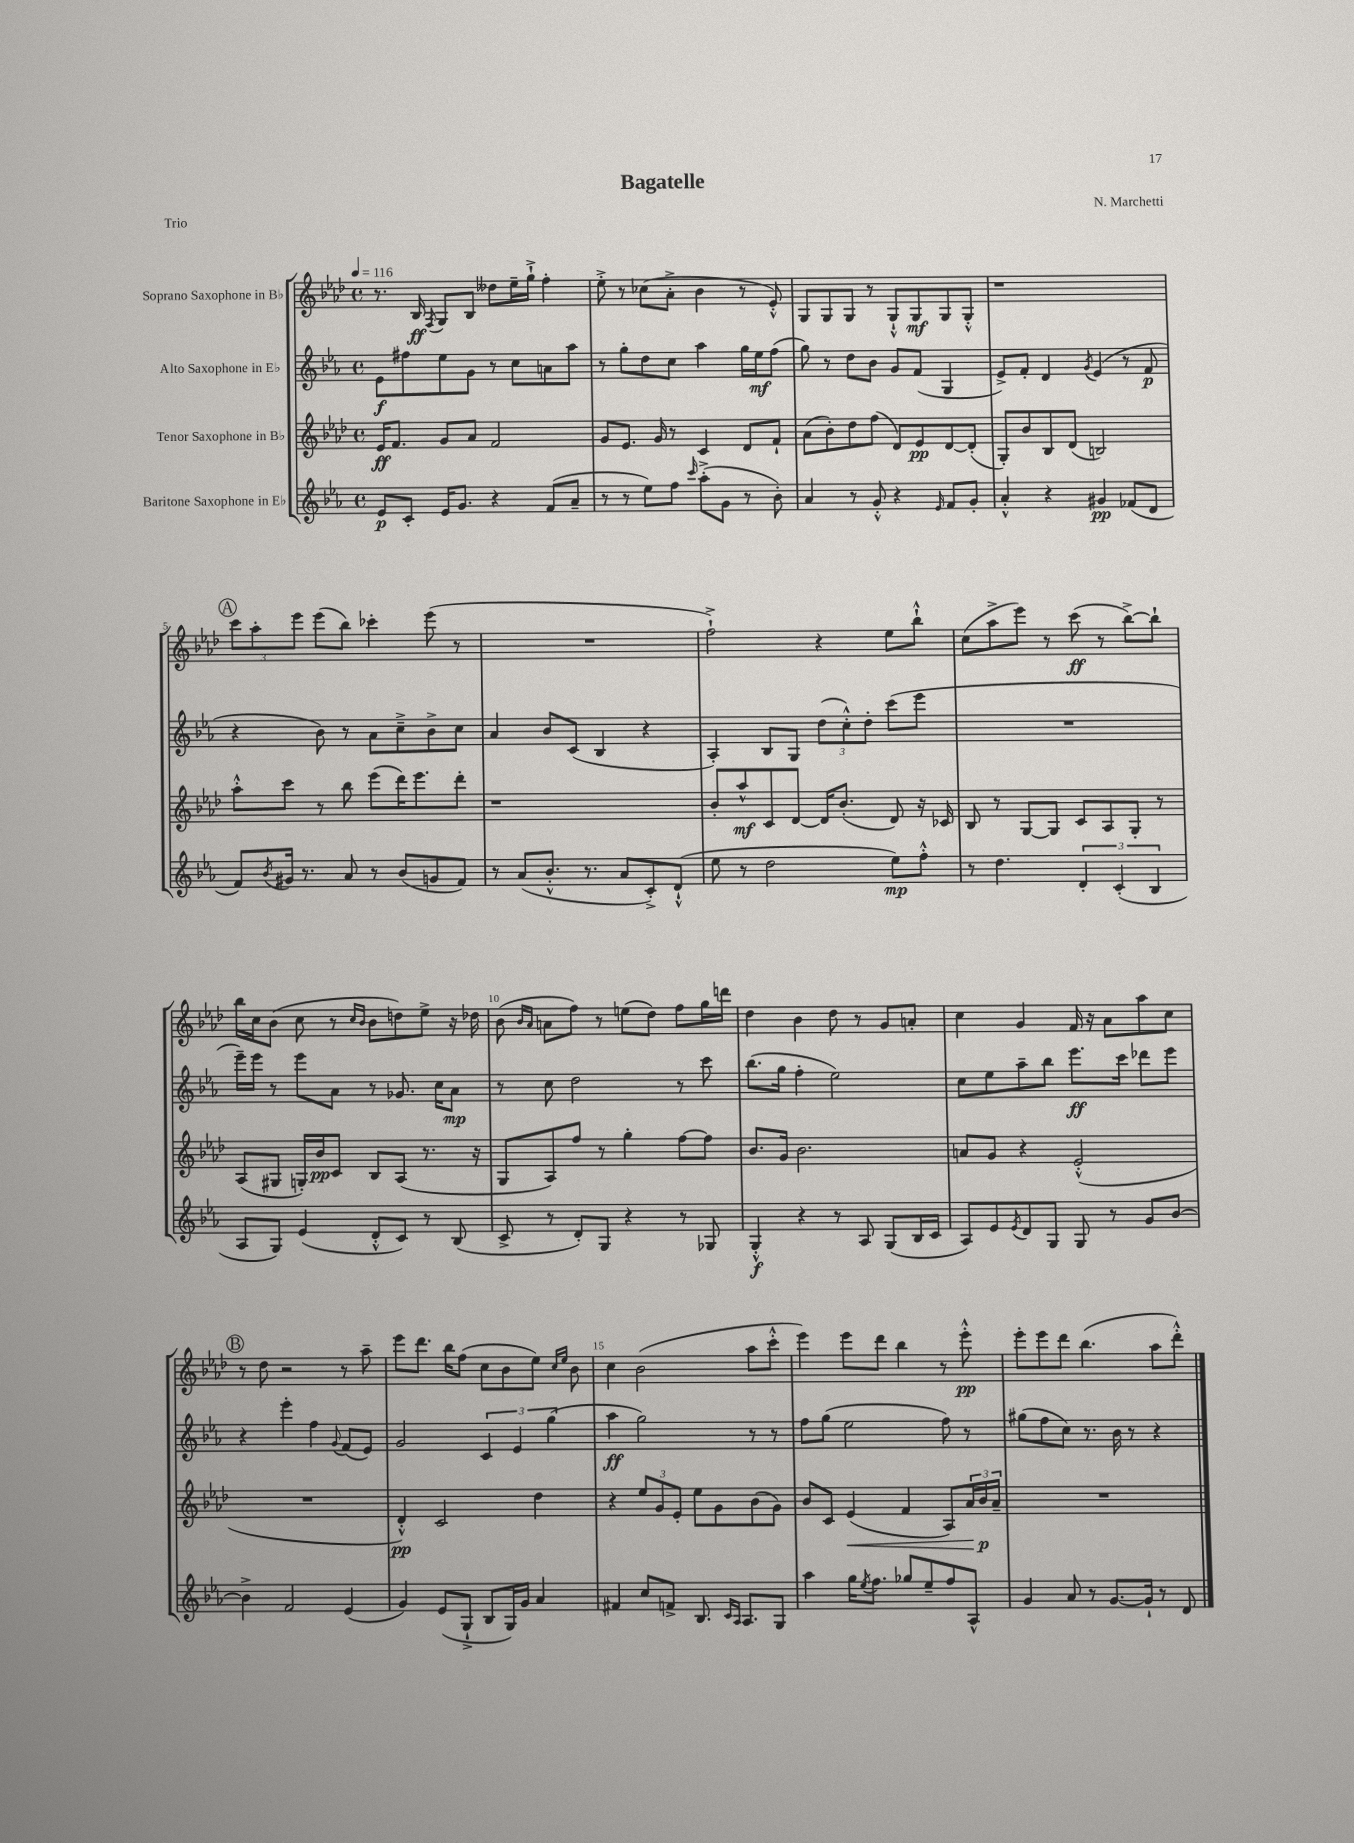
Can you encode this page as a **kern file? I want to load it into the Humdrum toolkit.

**kern	**kern	**kern	**kern
*staff4	*staff3	*staff2	*staff1
*clefG2	*clefG2	*clefG2	*clefG2
*k[b-e-a-]	*k[b-e-a-d-]	*k[b-e-a-]	*k[b-e-a-d-]
*M4/4	*M4/4	*M4/4	*M4/4
*met(c)	*met(c)	*met(c)	*met(c)
*MM116	*MM116	*MM116	*MM116
8e-	16e-	8e-	8.r
.	8.f	.	.
8c'	.	8ff#	.
.	.	.	16B-
.	.	.	8qF
16e-	8g	8ee-	8G
8.g	.	.	.
.	8a-	8g	8B-
4r	2f	8r	8dd--
.	.	8cc	16ee-~
.	.	.	16gg`^
(8f	.	8a	4ff'
8a-~	.	8aa-	.
=	=	=	=
8r	8g	8r	8ee-'^
8r	8.e-	8gg'	8r
8ee-)	.	8dd	(8cc-
.	16g	.	.
8ff	8r	8cc	8a-'^
16qqccc	.	.	.
(8aa-'^	4c	4aa-	4b-
8g	.	.	.
8r	8d-	16gg	8r
.	.	16ee-	.
8b-')	8f`	(8ff	8e-'^^)
=	=	=	=
4a-	(8a-	8gg)	8G
.	8b-')	8r	8G
8r	8dd-	8dd	8G
8g'^^	(8ff	8b-	8r
4r	8d-)	8g	8G`^^
.	8e-	(8f	8G
16qqe-	.	.	.
8f	[8d-	4G	8G
8g'	(8d-']	.	8G'^^
=	=	=	=
4a-'^^	8G')	8e-^)	1r
.	8b-	8f'	.
4r	8B-	4d	.
.	(8d-	.	.
.	.	8qg	.
4g#	2B)	(4e-	.
(8f-	.	8r	.
8d	.	8f	.
=	=	=	=
8f)	8aa-'^^	4r	12ccc
.	.	.	12aa-'
8qb-	.	.	.
16g#	8ccc	.	.
.	.	.	12eee-
8.r	.	.	.
.	8r	8b-)	(8eee-
8a-	8bb-	8r	8bb-)
8r	(8eee-	8a-	4ccc-'
(8b-	16ddd-)	8cc~^	.
.	8.eee-	.	.
8g	.	8b-^	(8eee-
8f)	8ddd-'	8cc	8r
=	=	=	=
8r	1r	4a-	1r
(8a-	.	.	.
8.b-'^^	.	8b-	.
.	.	(8c	.
8.r	.	.	.
.	.	4B-	.
8a-	.	.	.
8c'^)	.	4r	.
(8d`^^	.	.	.
=	=	=	=
8ee-	8b-'	4A-')	2ff`^)
8r	8aa-^^	.	.
2dd	8c	8B-	.
.	[8d-	8G	.
.	16d-]	(12dd	4r
.	(8.b-'	.	.
.	.	12cc'^^)	.
.	.	12dd'	.
8ee-)	8d-)	(8ccc	8ee-
8ff'^^	16r	8eee-	8bb-`^^
.	16c-	.	.
=	=	=	=
8r	8B-	1r	(8cc
4.dd	8r	.	8aa-^
.	[8G	.	8eee-)
.	8G]	.	8r
6d'	8c	.	(8ccc
.	8A-	.	8r
(6c'	.	.	.
.	8G'	.	[8bb-^)
6B-	.	.	.
.	8r	.	8bb-`]
=	=	=	=
8A-	(8A-	16eee-~)	16bb-
.	.	16eee-	16cc
8G)	8G#	8r	(8b-
(4e-	16G')	8eee-	8cc
.	16b-	.	.
.	8c	8a-	8r
.	.	.	16qqcc
.	.	.	16qqb-
8d'^^	8B-	8r	8b-
8c)	(8A-	8.g-	8dd)
8r	8.r	.	8ee-^
.	.	16cc	.
(8B-	.	8a-	16r
.	16r	.	16dd-
=	=	=	=
8c^	8G	8r	(8b-
.	.	.	16qqb-
.	.	.	16qqa-
8r	8A-)	8cc	8a
8d')	8ff	2dd	8ff)
8G	8r	.	8r
4r	4gg'	.	(8ee
.	.	.	8dd-)
8r	[8ff	8r	8ff
8G-	8ff]	8ccc	16gg
.	.	.	16ddd
=	=	=	=
4G'^^	8.b-	(8.bb-	4dd-
.	16g	16gg	.
4r	2.b-	4ff'	4b-
8r	.	2ee-)	8dd-
8A-	.	.	8r
(8G	.	.	8g
16B-	.	.	8a'
16c	.	.	.
=	=	=	=
8A-)	8a	8cc	4cc
8e-	8g	8ee-	.
8qe-	.	.	.
8d	4r	8aa-~	4g
8G	.	8bb-	.
8G	(2e-'^^	8.eee-	16f
.	.	.	16r
8r	.	.	8a-
.	.	16ccc	.
8g	.	8ddd-	8aa-
[8b-	.	8eee-	8cc
=	=	=	=
4b-^]	1r	4r	8r
.	.	.	8dd-
2f	.	4eee-'	2r
.	.	4ff	.
.	.	8qqg	.
(4e-	.	(8f	8r
.	.	8e-)	8aa-~
=	=	=	=
4g)	4d-'^^)	2g	8eee-
.	.	.	8.ddd-
(8e-	2c	.	.
.	.	.	16bb-
8G`^	.	.	(8ff
8B-	.	6c	8cc
16G)	.	.	8b-
.	.	6e-	.
16g	.	.	.
4a-	4dd-	.	8ee-)
.	.	(6gg	.
.	.	.	16qqcc
.	.	.	16qqee-
.	.	.	8b-
=	=	=	=
4f#	4r	4aa-	4cc
8cc	12ee-	2gg)	(2b-
.	12g	.	.
8f^	.	.	.
.	12e-'	.	.
8.B-	8ee-	.	.
.	8g	.	.
16qqc	.	.	.
16qqA-	.	.	.
8.A-	.	.	.
.	(8b-	8r	8aa-
8G	8g)	8r	8ccc'^^
=	=	=	=
4aa-	8b-	8ff	4eee-)
.	8c	(8gg	.
16gg	(4e-	2ee-	8eee-
8qee-	.	.	.
8.ff	.	.	.
.	.	.	8ddd-
8gg-	4f	.	4bb-
8ee-~	.	.	.
8ff	8A-)	8ff)	8r
8A-^^	24a-	8r	8eee-'^^
.	24b-	.	.
.	24a-~	.	.
=	=	=	=
4g	1r	(8gg#	8eee-'
.	.	8ff	8eee-
8a-	.	8cc)	8ddd-
8r	.	8.r	(4.bb-
[8.g	.	.	.
.	.	16b-	.
.	.	8r	.
16g`]	.	.	.
8r	.	4r	8aa-
8d	.	.	8ddd-'^^)
==	==	==	==
*-	*-	*-	*-
